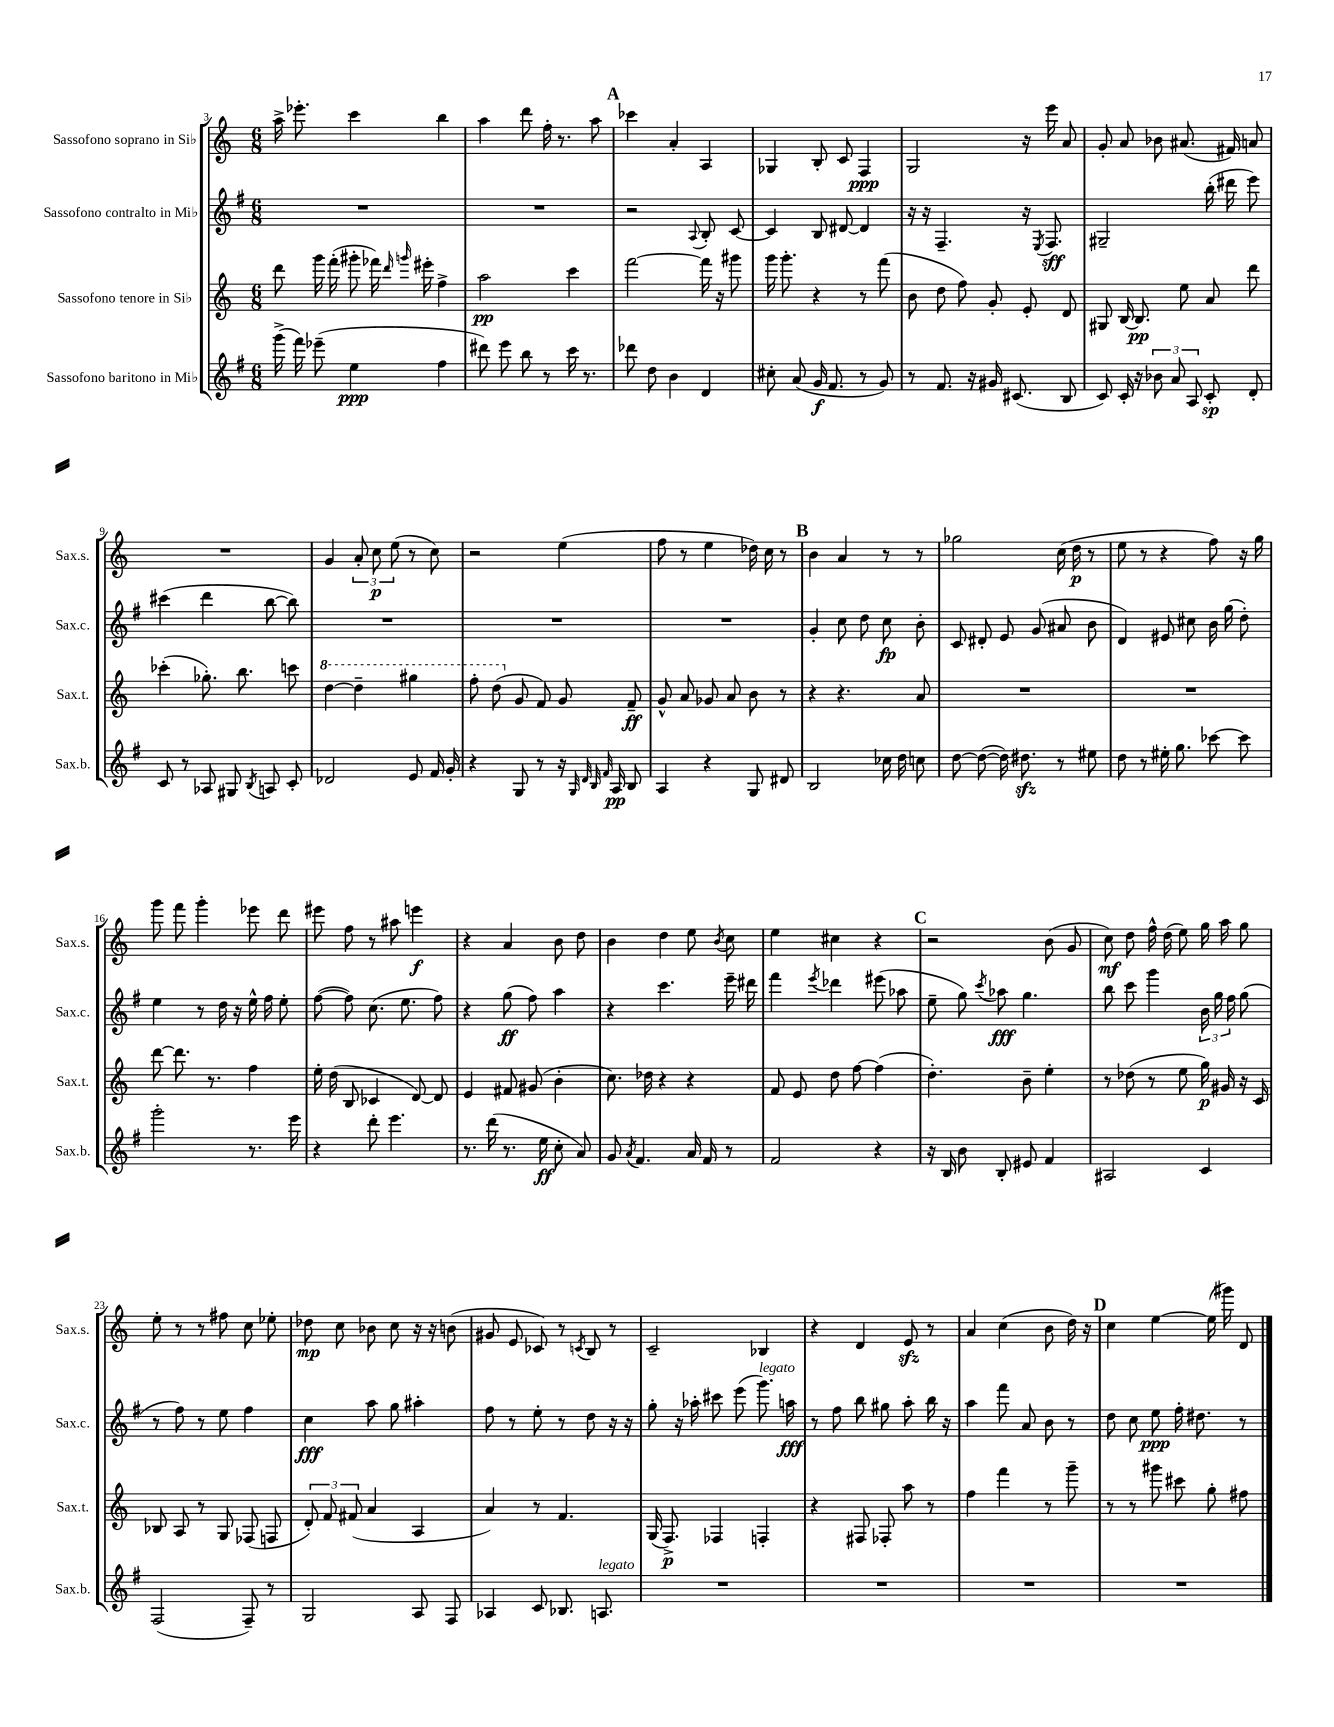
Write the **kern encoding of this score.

**kern	**dynam	**kern	**dynam	**kern	**dynam	**kern	**dynam
*part4	*part4	*part3	*part3	*part2	*part2	*part1	*part1
*staff4	*staff4	*staff3	*staff3	*staff2	*staff2	*staff1	*staff1
*I"Sassofono baritono in Mi♭	*	*I"Sassofono tenore in Si♭	*	*I"Sassofono contralto in Mi♭	*	*I"Sassofono soprano in Si♭	*
*I'Sax.b.	*	*I'Sax.t.	*	*I'Sax.c.	*	*I'Sax.s.	*
*clefG2	*	*clefG2	*	*clefG2	*	*clefG2	*
*k[f#]	*	*k[]	*	*k[f#]	*	*k[]	*
*M6/8	*	*M6/8	*	*M6/8	*	*M6/8	*
=3	=3	=3	=3	=3	=3	=3	=3
(16ggg^\	.	8ddd\	.	2.r	.	16aa^\	.
16fff#\)	.	.	.	.	.	8.eee-X'\	.
(8eee-X~\	.	16ggg\	.	.	.	.	.
.	.	(16fff'\	.	.	.	.	.
4ee\	ppp	8ggg#X'\	.	.	.	4ccc\	.
.	.	16fff-X\)	.	.	.	.	.
.	.	16qqddd/	.	.	.	.	.
.	.	16qqgggn/	.	.	.	.	.
.	.	16eee#X'\	.	.	.	.	.
4ff#\	.	4ff^\	.	.	.	4bb\	.
=4	=4	=4	=4	=4	=4	=4	=4
8ddd#X\)	.	2aa\	pp	2.r	.	4aa\	.
8eee\	.	.	.	.	.	.	.
8bb\	.	.	.	.	.	8ddd\	.
8r	.	.	.	.	.	16ff'\	.
.	.	.	.	.	.	8.r	.
16ccc\	.	4ccc\	.	.	.	.	.
8.r	.	.	.	.	.	.	.
.	.	.	.	.	.	8aa\	.
!!LO:REH:place=s1:t=A
=5	=5	=5	=5	=5	=5	=5	=5
8ddd-X\	.	[2fff\	.	2r	.	4ccc-X\	.
8dd\	.	.	.	.	.	.	.
4b\	.	.	.	.	.	4a'/	.
.	.	.	.	8qqA/	.	.	.
4d/	.	16fff\]	.	8B'/	.	4A/	.
.	.	16r	.	.	.	.	.
.	.	8ggg#X\	.	[8c/	.	.	.
=6	=6	=6	=6	=6	=6	=6	=6
8cc#X'\	.	16ggg\	.	4c/]	.	4G-X/	.
.	.	8.ggg'\	.	.	.	.	.
(8a/	.	.	.	.	.	.	.
16g/	f	4r	.	8B/	.	8B'/	.
8.f#/	.	.	.	.	.	.	.
.	.	.	.	[8d#X/	.	8c/	.
8r	.	8r	.	4d#/]	.	4F/	ppp
8g/)	.	(8fff\	.	.	.	.	.
=7	=7	=7	=7	=7	=7	=7	=7
8r	.	8b\	.	16r	.	2G/	.
.	.	.	.	16r	.	.	.
8.f#/	.	8dd\	.	4.F#~/	.	.	.
.	.	8ff\)	.	.	.	.	.
16r	.	.	.	.	.	.	.
16g#X/	.	8g'/	.	.	.	.	.
(8.c#X/	.	.	.	.	.	.	.
.	.	8e'/	.	16r	.	16r	.
.	.	.	.	8qE/	.	.	.
.	.	.	.	8.F#/	sff	16eee\	.
8B/	.	8d/	.	.	.	8a/	.
=8	=8	=8	=8	=8	=8	=8	=8
8c/)	.	8G#X/	.	2G#X~/	.	8g'/	.
16c'/	.	[16B/	.	.	.	8a/	.
16r	.	8.B/]	pp	.	.	.	.
12b-X\	.	.	.	.	.	8b-X\	.
12a/	.	.	.	.	.	.	.
.	.	8ee\	.	.	.	(8.a#X/	.
12A/	.	.	.	.	.	.	.
8c'/	sp	8a/	.	(16bb'\	.	.	.
.	.	.	.	16ddd#X\	.	16f#X/)	.
8d'/	.	8ddd\	.	8eee\)	.	8an/	.
!!LO:LB:g=z
=9	=9	=9	=9	=9	=9	=9	=9
8c/	.	(4ccc-X'\	.	(4ccc#X\	.	2.r	.
8r	.	.	.	.	.	.	.
8A-X/	.	8.gg-X'\)	.	4ddd\	.	.	.
8G#X/	.	.	.	.	.	.	.
.	.	8.bb\	.	.	.	.	.
8qB/	.	.	.	.	.	.	.
8An/	.	.	.	[8bb\	.	.	.
8c'/	.	8cccn\	.	8bb\])	.	.	.
=10	=10	=10	=10	=10	=10	=10	=10
*	*	*8va	*	*	*	*	*
2d-X/	.	[4ddd\	.	2.r	.	4g/	.
.	.	4ddd~\]	.	.	.	12a'/	.
.	.	.	.	.	.	12cc\	p
.	.	.	.	.	.	(12ee\	.
8e/	.	4ggg#X\	.	.	.	8r	.
16f#/	.	.	.	.	.	8cc\)	.
16g'/	.	.	.	.	.	.	.
=11	=11	=11	=11	=11	=11	=11	=11
4r	.	8fff'\	.	2.r	.	2r	.
.	.	(8ddd\	.	.	.	.	.
*	*	*X8va	*	*	*	*	*
8G/	.	8g/	.	.	.	.	.
8r	.	8f/)	.	.	.	.	.
16r	.	8g/	.	.	.	(4ee\	.
32qqG/	.	.	.	.	.	.	.
32qqd/	.	.	.	.	.	.	.
32qqB/	.	.	.	.	.	.	.
32qqf#/	.	.	.	.	.	.	.
16A/	pp	.	.	.	.	.	.
8B/	.	8f~/	ff	.	.	.	.
=12	=12	=12	=12	=12	=12	=12	=12
4A/	.	8g^^/	.	2.r	.	8ff\	.
.	.	8a/	.	.	.	8r	.
4r	.	8g-X/	.	.	.	4ee\	.
.	.	8a/	.	.	.	.	.
8G/	.	8b\	.	.	.	16dd-X\)	.
.	.	.	.	.	.	16cc\	.
8d#X/	.	8r	.	.	.	8r	.
!!LO:REH:place=s1:t=B
=13	=13	=13	=13	=13	=13	=13	=13
2B/	.	4r	.	4g'/	.	4b\	.
.	.	4.r	.	8cc\	.	4a/	.
.	.	.	.	8dd\	.	.	.
16cc-X\	.	.	.	8cc\	fp	8r	.
16dd\	.	.	.	.	.	.	.
8ccn\	.	8a/	.	8b'\	.	8r	.
=14	=14	=14	=14	=14	=14	=14	=14
[8dd\	.	2.r	.	8c/	.	2gg-X\	.
(8dd\_	.	.	.	8d#X'/	.	.	.
16dd\])	.	.	.	8e/	.	.	.
8.dd#Xzz\	.	.	.	.	.	.	.
.	.	.	.	(8g/	.	.	.
8r	.	.	.	8a#X/	.	(16cc\	.
.	.	.	.	.	.	16dd\	p
8ee#X\	.	.	.	8b\	.	8r	.
=15	=15	=15	=15	=15	=15	=15	=15
8dd\	.	2.r	.	4d/)	.	8ee\	.
8r	.	.	.	.	.	8r	.
16ee#X'\	.	.	.	8e#X/	.	4r	.
8.gg\	.	.	.	.	.	.	.
.	.	.	.	8cc#X\	.	.	.
[8ccc-X\	.	.	.	16b\	.	8ff\)	.
.	.	.	.	(16gg\	.	.	.
8ccc-\]	.	.	.	8dd'\)	.	16r	.
.	.	.	.	.	.	16gg\	.
!!LO:LB:g=z
=16	=16	=16	=16	=16	=16	=16	=16
2ggg'\	.	[8ddd\	.	4ee\	.	8ggg\	.
.	.	8.ddd\]	.	.	.	8fff\	.
.	.	.	.	8r	.	4ggg'\	.
.	.	8.r	.	.	.	.	.
.	.	.	.	16dd\	.	.	.
.	.	.	.	16r	.	.	.
8.r	.	4ff\	.	16ee^^\	.	8eee-X\	.
.	.	.	.	16ff#\	.	.	.
.	.	.	.	8ee'\	.	8ddd\	.
16eee\	.	.	.	.	.	.	.
=17	=17	=17	=17	=17	=17	=17	=17
4r	.	16ee'\	.	([8ff#\	.	8eee#X\	.
.	.	(16dd\	.	.	.	.	.
.	.	8B/	.	8ff#\])	.	8ff\	.
8ddd'\	.	4c-X/	.	(8.cc\	.	8r	.
4.eee\	.	.	.	.	.	8aa#X\	.
.	.	.	.	8.ee\	.	.	.
.	.	[8d/)	.	.	.	4eeen\	f
.	.	8d/]	.	8ff#\)	.	.	.
=18	=18	=18	=18	=18	=18	=18	=18
8.r	.	4e/	.	4r	.	4r	.
(16ddd\	.	.	.	.	.	.	.
8.r	.	8f#X/	.	(8gg\	ff	4a/	.
.	.	(8g#X/	.	8ff#\)	.	.	.
16ee\	ff	.	.	.	.	.	.
8cc'\	.	4b'\	.	4aa\	.	8b\	.
8a/)	.	.	.	.	.	8dd\	.
=19	=19	=19	=19	=19	=19	=19	=19
8g/	.	8.cc\)	.	4r	.	4b\	.
8qa/	.	.	.	.	.	.	.
4.f#/	.	.	.	.	.	.	.
.	.	16dd-X\	.	.	.	.	.
.	.	4r	.	4.ccc\	.	4dd\	.
16a/	.	4r	.	.	.	8ee\	.
16f#/	.	.	.	.	.	.	.
.	.	.	.	.	.	8qb/	.
8r	.	.	.	16eee~\	.	8cc\	.
.	.	.	.	16ddd#X\	.	.	.
=20	=20	=20	=20	=20	=20	=20	=20
2f#/	.	8f/	.	4fff#\	.	4ee\	.
.	.	8e/	.	.	.	.	.
.	.	.	.	8qeee/	.	.	.
.	.	8dd\	.	4ddd-X\	.	4cc#X\	.
.	.	[8ff\	.	.	.	.	.
4r	.	(4ff\]	.	(8eee#X\	.	4r	.
.	.	.	.	8aa-X\	.	.	.
!!LO:REH:place=s1:t=C
=21	=21	=21	=21	=21	=21	=21	=21
16r	.	4.dd'\)	.	8ee~\	.	2r	.
16B/	.	.	.	.	.	.	.
8b\	.	.	.	8gg\)	.	.	.
.	.	.	.	8qccc/	.	.	.
8B'/	.	.	.	8aa-X\	fff	.	.
8e#X/	.	8b~\	.	4.gg\	.	.	.
4f#/	.	4ee'\	.	.	.	(8b\	.
.	.	.	.	.	.	8g/	.
=22	=22	=22	=22	=22	=22	=22	=22
2A#X/	.	8r	.	8bb\	.	8cc\)	mf
.	.	(8dd-X\	.	8ccc\	.	8dd\	.
.	.	8r	.	4ggg\	.	16ff^^\	.
.	.	.	.	.	.	(16dd\	.
.	.	8ee\	.	.	.	8ee\)	.
4c/	.	16gg\)	p	24b\	.	16gg\	.
.	.	.	.	24gg\	.	.	.
.	.	16g#X/	.	.	.	16aa\	.
.	.	.	.	24ff#\	.	.	.
.	.	16r	.	(8gg\	.	8gg\	.
.	.	16c/	.	.	.	.	.
!!LO:LB:g=z
=23	=23	=23	=23	=23	=23	=23	=23
(2F#/	.	8B-X/	.	8r	.	8ee'\	.
.	.	8A/	.	8ff#\)	.	8r	.
.	.	8r	.	8r	.	8r	.
.	.	8G/	.	8ee\	.	8ff#X\	.
8F#~/)	.	(8F-X/	.	4ff#\	.	8cc\	.
8r	.	8Fn/	.	.	.	8ee-X'\	.
=24	=24	=24	=24	=24	=24	=24	=24
2G/	.	12d'/)	.	4cc\	fff	8dd-X\	mp
.	.	12f/	.	.	.	.	.
.	.	.	.	.	.	8cc\	.
.	.	(12f#X/	.	.	.	.	.
.	.	4a/	.	8aa\	.	8b-X\	.
.	.	.	.	8gg\	.	8cc\	.
8A/	.	4A/	.	4aa#X'\	.	16r	.
.	.	.	.	.	.	16r	.
8F#/	.	.	.	.	.	(8bn\	.
=25	=25	=25	=25	=25	=25	=25	=25
4A-X/	.	4a/)	.	8ff#\	.	8g#X/	.
.	.	.	.	8r	.	8e/	.
8c/	.	8r	.	8ee'\	.	8c-X/)	.
8.B-X/	.	4.f/	.	8r	.	8r	.
.	.	.	.	.	.	8qcn/	.
.	.	.	.	8dd\	.	8B/	.
!LO:TX:a:i:t=legato	!	!	!	!	!	!	!
8.An/	.	.	.	.	.	.	.
.	.	.	.	16r	.	8r	.
.	.	.	.	16r	.	.	.
=26	=26	=26	=26	=26	=26	=26	=26
2.r	.	(16G/	.	8gg'\	.	2c~/	.
.	.	8.F^/)	p	.	.	.	.
.	.	.	.	16r	.	.	.
.	.	.	.	16aa-X'\	.	.	.
.	.	4F-X/	.	8ccc#X\	.	.	.
.	.	.	.	(8eee\	.	.	.
!	!	!	!	!LO:TX:a:i:t=legato	!	!	!
.	.	4Fn'/	.	8.ggg\)	.	4B-X/	.
.	.	.	.	16aan\	fff	.	.
=27	=27	=27	=27	=27	=27	=27	=27
2.r	.	4r	.	8r	.	4r	.
.	.	.	.	8ff#\	.	.	.
.	.	8F#X/	.	8bb\	.	4d/	.
.	.	8F-X'/	.	8gg#X\	.	.	.
.	.	8aa\	.	8aa'\	.	8ezz/	.
.	.	8r	.	16bb\	.	8r	.
.	.	.	.	16r	.	.	.
=28	=28	=28	=28	=28	=28	=28	=28
2.r	.	4ff\	.	4aa\	.	4a/	.
.	.	4fff\	.	8fff#\	.	(4cc\	.
.	.	.	.	8a/	.	.	.
.	.	8r	.	8b\	.	8b\	.
.	.	8ggg~\	.	8r	.	16dd\)	.
.	.	.	.	.	.	16r	.
!!LO:REH:place=s1:t=D
=29	=29	=29	=29	=29	=29	=29	=29
2.r	.	8r	.	8dd\	.	4cc\	.
.	.	8r	.	8cc\	.	.	.
.	.	8ggg#X\	.	8ee\	ppp	[4ee\	.
.	.	8ccc#X\	.	16ff#'\	.	.	.
.	.	.	.	8.dd#X\	.	.	.
.	.	8gg'\	.	.	.	(16ee\]	.
.	.	.	.	.	.	16ggg#X\)	.
.	.	8ff#X\	.	8r	.	8d/	.
==	==	==	==	==	==	==	==
*-	*-	*-	*-	*-	*-	*-	*-
